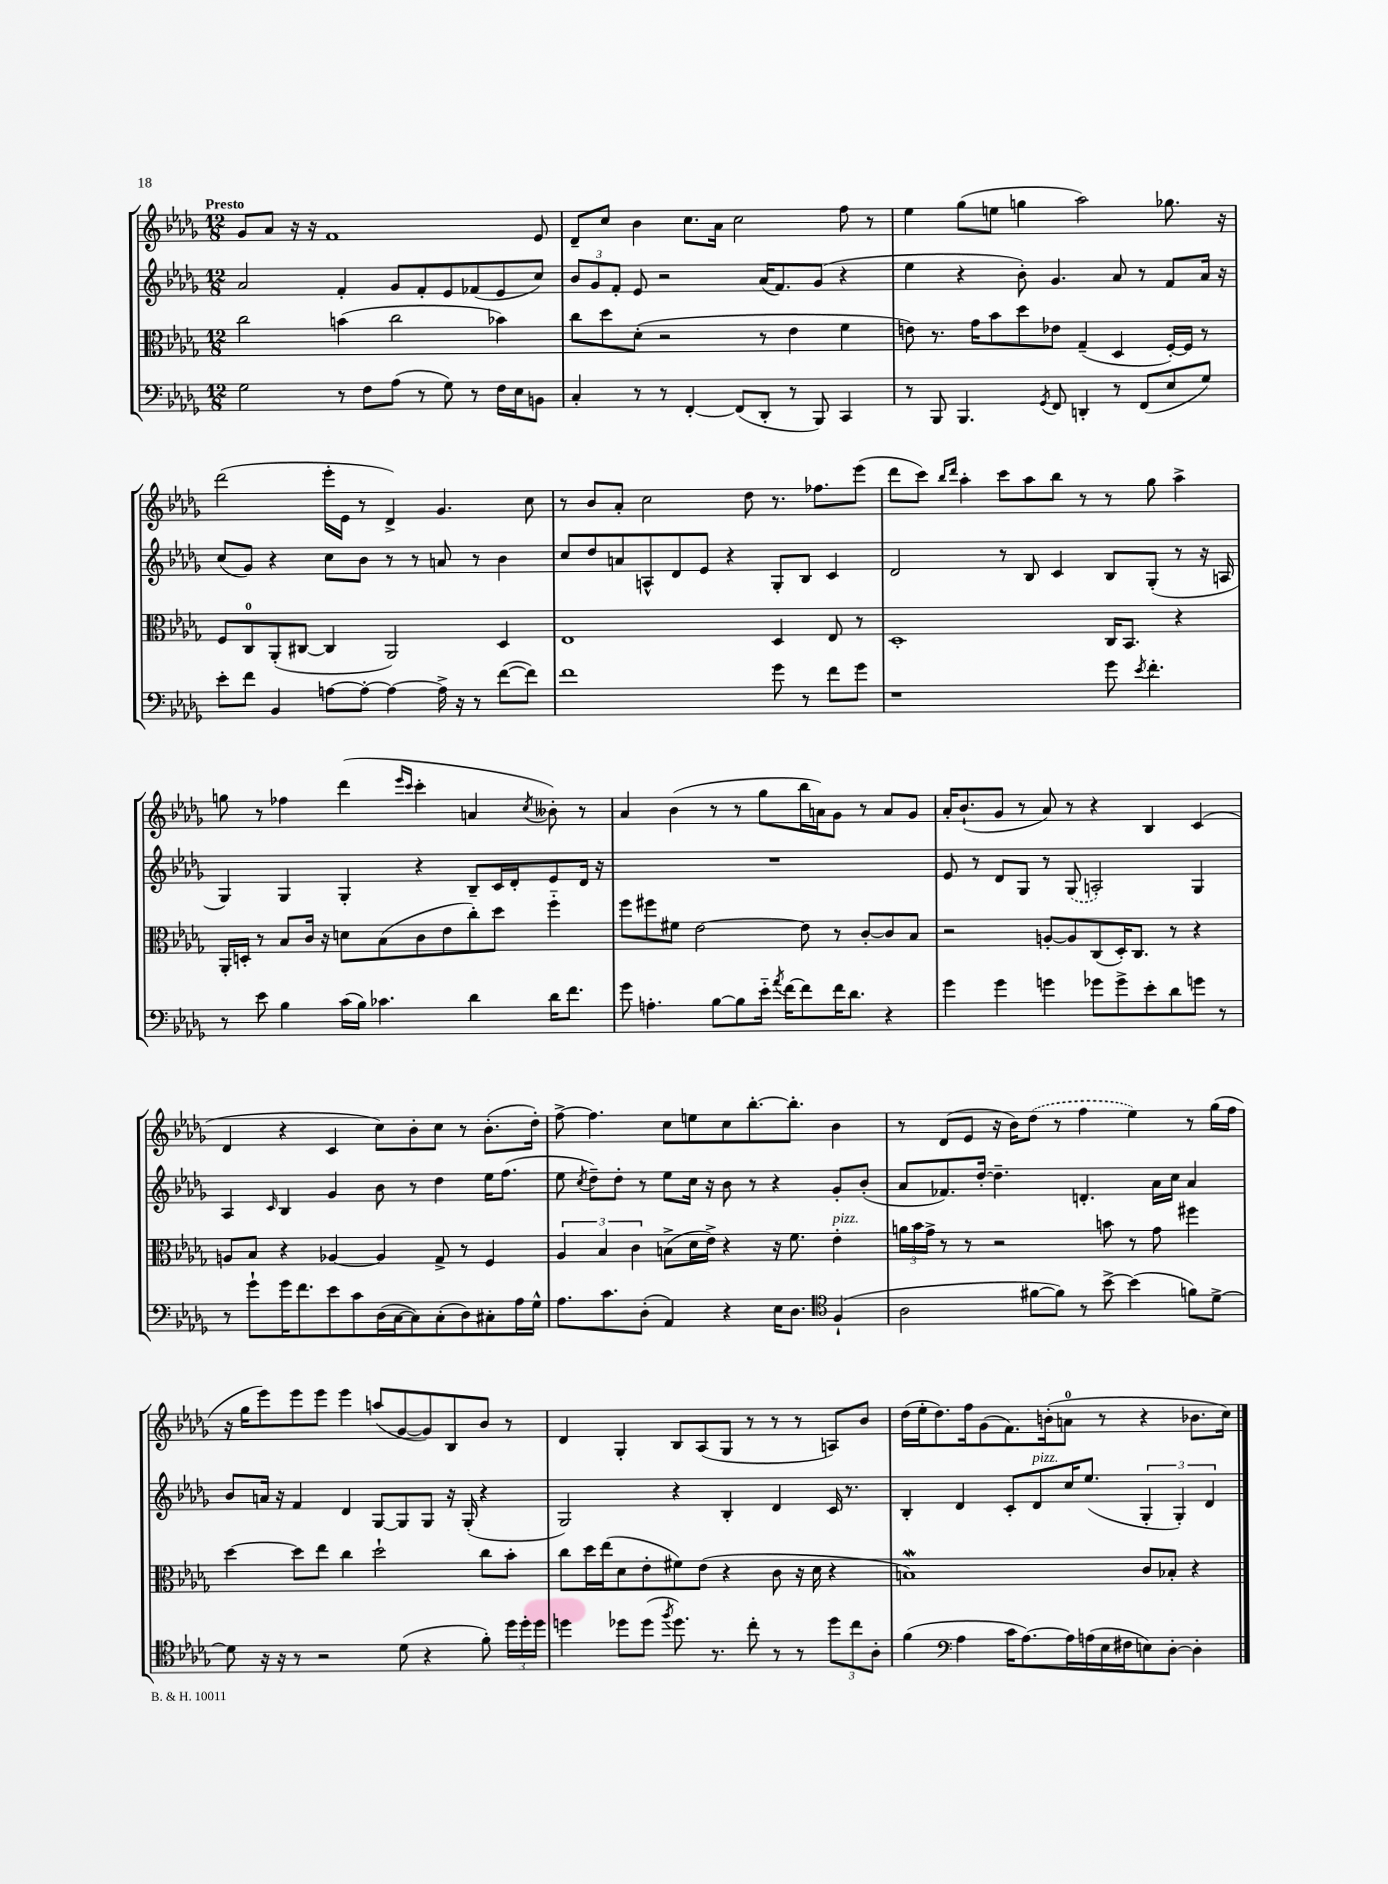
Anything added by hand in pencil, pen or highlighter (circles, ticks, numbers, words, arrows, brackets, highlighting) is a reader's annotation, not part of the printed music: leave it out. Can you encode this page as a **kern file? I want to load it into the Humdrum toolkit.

**kern	**kern	**kern	**kern
*staff4	*staff3	*staff2	*staff1
*clefF4	*clefC3	*clefG2	*clefG2
*k[b-e-a-d-g-]	*k[b-e-a-d-g-]	*k[b-e-a-d-g-]	*k[b-e-a-d-g-]
*M12/8	*M12/8	*M12/8	*M12/8
2G-	2cc	2a-	8g-
.	.	.	8a-
.	.	.	16r
.	.	.	16r
.	.	.	1f
8r	(4b	4f'	.
8F	.	.	.
(8A-	2cc	8g-	.
8r	.	8f'	.
8G-)	.	8e-	.
8r	.	(8f-	.
16F	4b-)	8e-	.
16E-	.	.	.
8BB	.	8cc)	8e-
=	=	=	=
4C'	8cc	12b-	8d-~
.	.	12g-	.
.	8dd-	.	8cc
.	.	12f'	.
8r	(8d-'	8e-	4b-
8r	2r	2r	.
[4FF'	.	.	8.cc
.	.	.	16a-
(8FF]	.	.	2cc
8DD-'	8r	(16a-	.
.	.	8.f)	.
8r	4e-	.	.
8BBB-)	.	(8g-	.
4CC	4f	4r	8ff
.	.	.	8r
=	=	=	=
8r	8e)	4ee-	4ee-
8BBB-	8.r	.	.
4.BBB-	.	4r	(8gg-
.	16g-	.	.
.	8b-	.	8ee
.	8dd-	8b-')	4gg
8qGG-	.	.	.
8FF	8e-	4.g-	.
4DD'	(4G-~	.	2aa-)
8r	4D-	8a-	.
(8FF	.	8r	.
8E-	[16F')	8f	8.gg-
.	16F]	.	.
8G-)	8r	16a-	.
.	.	16r	16r
=	=	=	=
8e-'	8F	(8cc	(2ddd-
8f	8C	8g-)	.
4BB-	(8AA-'	4r	.
.	[8C#	.	.
[8A	4C#]	8cc	16eee-'
.	.	.	16e-
8A'_	.	8b-	8r
4A_	2AA-)	8r	4d-^)
.	.	8r	.
16A^]	.	8a	4.g-
16r	.	.	.
8r	.	8r	.
([8f	4D-	4b-	.
8f])	.	.	8cc
=	=	=	=
1f	1E-	8cc	8r
.	.	8dd-	8b-
.	.	8a	8a-'
.	.	8A^^	2cc
.	.	8d-	.
.	.	8e-	.
.	.	4r	.
.	.	.	8dd-
8g-	4D-	8G-'	8.r
8r	.	8B-	.
.	.	.	8.ff-
8f	8E-	4c	.
8g-	8r	.	(8eee-
=	=	=	=
1r	1D-'	2d-	8ddd-
.	.	.	8ccc)
.	.	.	16qqbb-
.	.	.	16qqddd-
.	.	.	4aa-'
.	.	8r	8ccc
.	.	8B-	8aa-
.	.	4c	8bb-
.	.	.	8r
8g-	16C	8B-	8r
.	8.BB-	.	.
8qe-	.	.	.
4.f'	.	(8G-'	8gg-
.	4r	8r	4aa-^
.	.	16r	.
.	.	16A	.
=	=	=	=
8r	16AA-'	4G-)	8gg
.	16D'	.	.
8e-	8r	.	8r
4B-	8B-	4G-	4ff-
.	16c	.	.
.	16r	.	.
(16c	8d	4G-'	(4ddd-
16B-)	.	.	.
4.c-	(8B-	.	.
.	.	.	16qqeee-
.	.	.	16qqccc
.	8c	4r	4ccc'
.	8e-	.	.
4d-	8cc')	8B-~	4a
.	8dd-	16c	.
.	.	16d-'	.
.	.	.	8qcc
16d-	4ff'~	8e-	8b--')
8.f	.	.	.
.	.	16d-	8r
.	.	16r	.
=	=	=	=
8g-	8ff	1.r	4a-
4.A'	8ff#	.	.
.	8f#	.	(4b-
.	[2e-	.	.
[8B-	.	.	8r
8B-]	.	.	8r
16e-'~	.	.	8gg-
8qa-	.	.	.
[16f	.	.	.
8f]	8e-]	.	16bb-
.	.	.	16a)
16f	8r	.	8g-
8.d-	.	.	.
.	[8c'	.	8r
4r	8c]	.	8a
.	8B-	.	8g-
=	=	=	=
4g-	2r	8e-	16a-'
.	.	.	(8.b-`
.	.	8r	.
4g-	.	8d-	8g-
.	.	8G-	8r
4g	[8A'	8r	8a-)
.	8A]	(8G-	8r
8g-	(8C	2A')	4r
8g-^	16D-')	.	.
.	8.C	.	.
8e-'	.	.	4B-
8d-	8r	.	.
8g	4r	4G-	(4c
8r	.	.	.
=	=	=	=
8r	8A	4A-	4d-
8g-`	8B-	.	.
.	.	16qqc	.
16g-	4r	4B-	4r
8.f	.	.	.
8e-	[4A-	4g-	4c
8c	.	.	.
(16D-	4A-]	8b-	8cc)
[16C	.	.	.
8C])	.	8r	8b-'
(8C'	8G-^	4dd-	8cc
8D-)	8r	.	8r
8C#'	4F	16ee-	(8.b-'
.	.	(8.ff	.
16A-	.	.	.
16G-^^	.	.	16dd-')
=	=	=	=
8.A-	6A-	8ee-	[8ff^
.	.	8qcc	.
.	.	8dd-~)	4.ff]
.	6B-	.	.
8.c	.	.	.
.	.	8dd-'	.
.	6c	.	.
(8D-'	.	8r	.
4AA-)	(8B^	8ee-	8cc
.	16d-	16cc	8ee
.	16e-^)	16r	.
4r	4r	8b-	8cc
.	.	8r	[8.bb-'
16E-	16r	4r	.
8.D-	8.f	.	8.bb-']
*clefC4	*	*	*
(4F`	4e-'	8g-'	4b-
.	.	(8b-'	.
=	=	=	=
2A-	24a	8a-	8r
.	24b-	.	.
.	24g-^	.	.
.	8r	8.f-)	(8d-
.	8r	.	8e-
.	.	[16dd-'	.
.	2r	4.dd-~]	16r
.	.	.	16b-)
[8f#	.	.	(8dd-
8f#])	.	.	8r
8r	.	4.d'	4ff
[8b-^	8b	.	.
(4b-]	8r	.	4ee-)
.	8g-	16a-	.
.	.	16cc	.
8f)	4ff#	4a-	8r
[8d-^	.	.	(16gg-
.	.	.	16ff
=	=	=	=
8d-]	[4dd-	8b-	16r
.	.	.	16gg-
16r	.	16a	8eee-)
16r	.	16r	.
8r	8dd-]	4f	8eee-
2r	8ee-	.	8eee-
.	4cc	4d-	4eee-
.	2dd-`	[8G-	(8aa
(8d-	.	8G-]	[8g-
4r	.	8G-	8g-])
.	.	16r	8B-
.	.	(16G-'	.
8f')	8cc	4r	8b-
24dd-	8b-'	.	8r
24dd-'	.	.	.
24dd-	.	.	.
=	=	=	=
4dd	8cc	2G-)	4d-
.	16dd-	.	.
.	(16ee-	.	.
8dd-	8d-	.	4G-'
(8dd-	8e-'	.	.
8qff	.	.	.
8.dd-)	8f#)	4r	8B-
.	(8e-	.	(8A-
8.r	.	.	.
.	4r	4B-'	8G-
8cc'	.	.	8r
8r	8c	4d-	8r
8r	16r	.	8r
.	16d-	.	.
12dd-	4r	16c	8A)
.	.	8.r	.
12cc	.	.	.
.	.	.	8b-
12A-'	.	.	.
=	=	=	=
(4f	1B)	4B-'	(16dd-
.	.	.	16ee-'
.	.	.	8.dd-)
*clefF4	*	*	*
4A-	.	4d-	.
.	.	.	16ff
.	.	.	(8g-
16c	.	8c'	8.f)
[8.A-)	.	.	.
.	.	8d-	.
.	.	.	(16b'
16A-]	.	16cc	8a
(16A	.	(8.ee-	.
16E-	.	.	8r
16F#	.	.	.
8E)	8c	6G-'	4r
[8D-'	8B-'	.	.
.	.	6G-')	.
4D-']	4r	.	8.b-
.	.	6d-	.
.	.	.	16cc)
==	==	==	==
*-	*-	*-	*-
